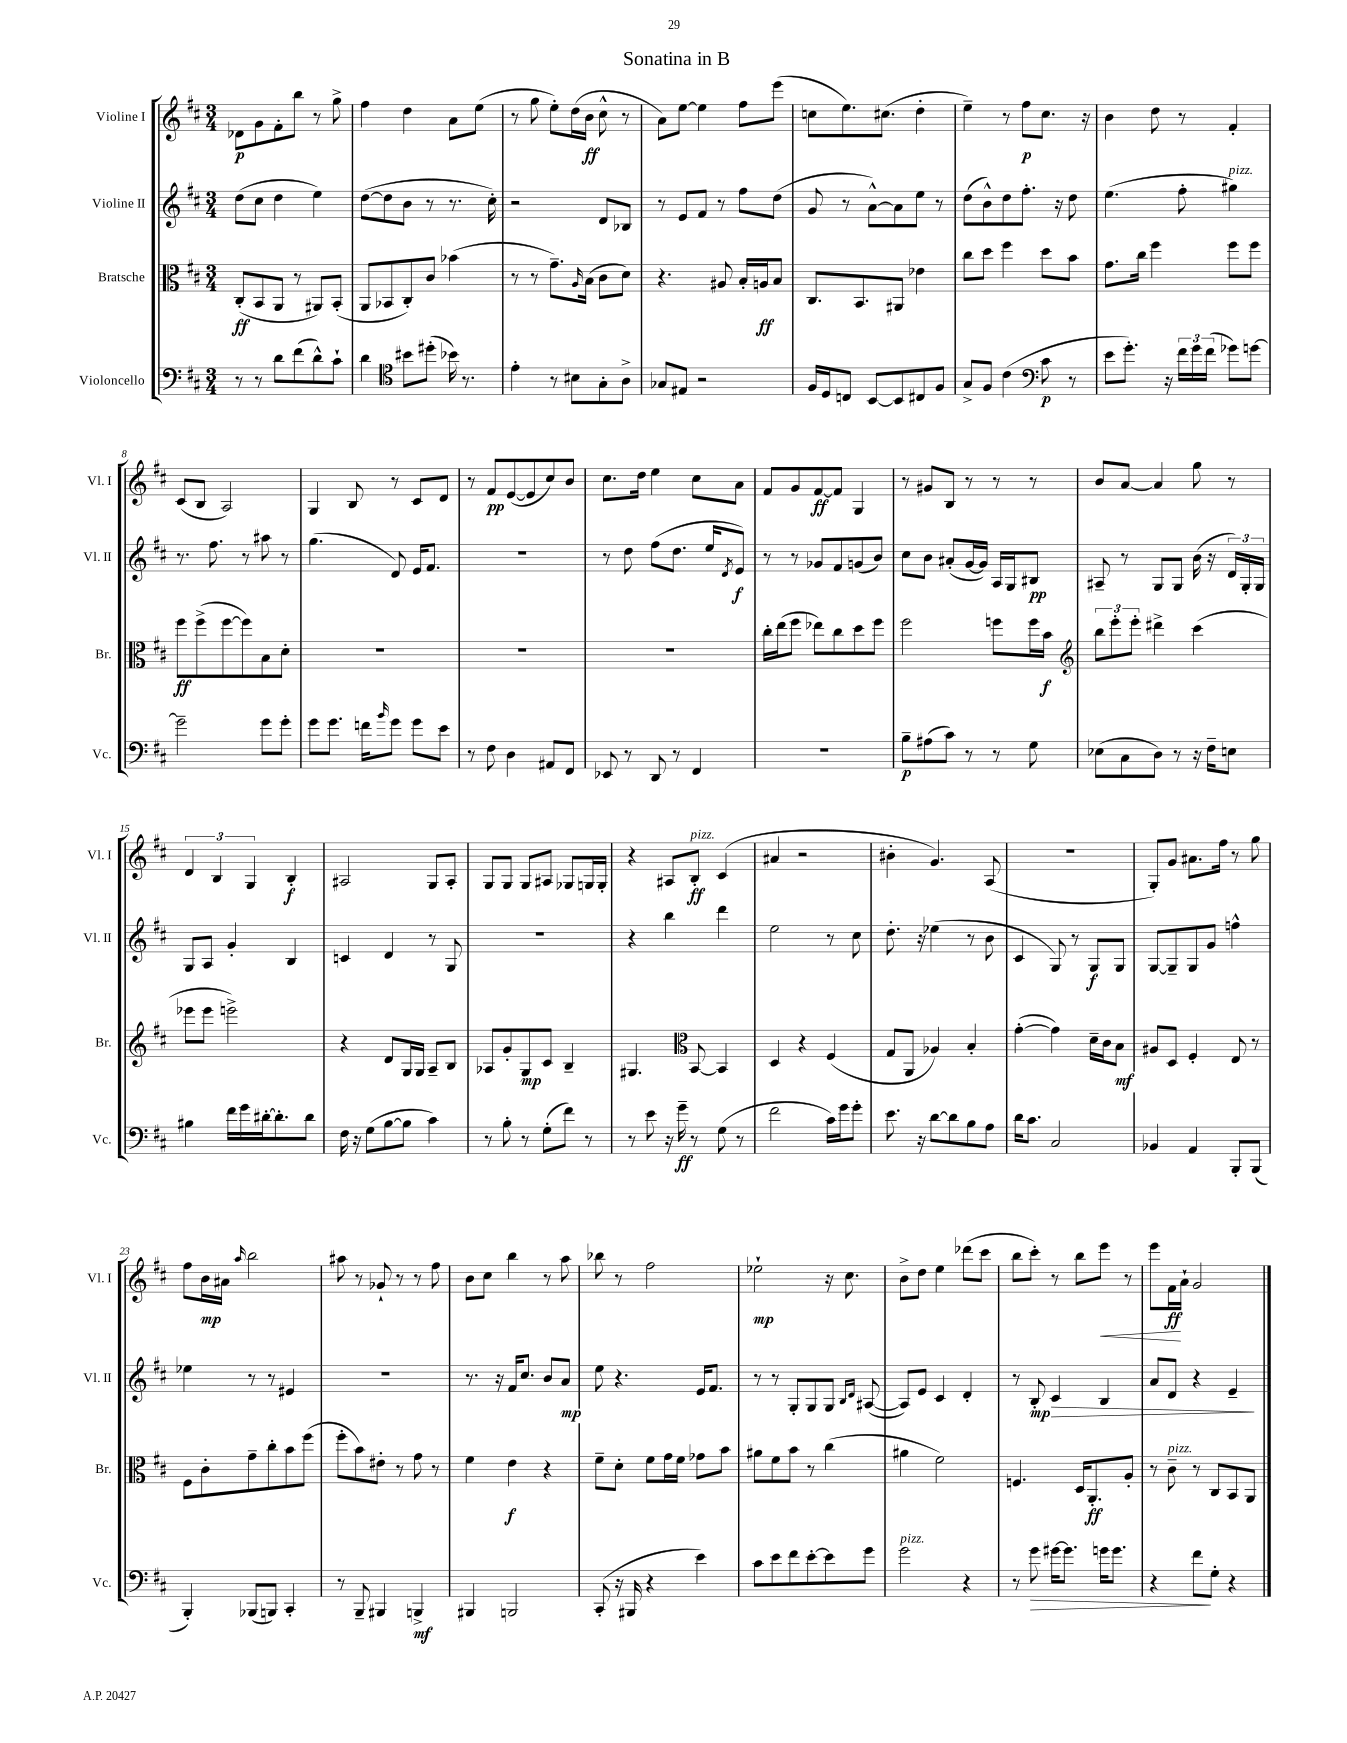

**kern	**dynam	**kern	**dynam	**kern	**dynam	**kern	**dynam
*part4	*part4	*part3	*part3	*part2	*part2	*part1	*part1
*staff4	*staff4	*staff3	*staff3	*staff2	*staff2	*staff1	*staff1
*I"Violoncello	*	*I"Bratsche	*	*I"Violine II	*	*I"Violine I	*
*I'Vc.	*	*I'Br.	*	*I'Vl. II	*	*I'Vl. I	*
*clefF4	*	*clefC3	*	*clefG2	*	*clefG2	*
*k[f#c#]	*	*k[f#c#]	*	*k[f#c#]	*	*k[f#c#]	*
*M3/4	*	*M3/4	*	*M3/4	*	*M3/4	*
=1	=1	=1	=1	=1	=1	=1	=1
8r	.	(8C#'/L	ff	(8dd\L	.	8d-X\L	p
8r	.	8BB/	.	8cc#\J	.	8g\	.
8d\L	.	8AA/J	.	4dd\	.	8f#'\	.
(8f#\	.	8r	.	.	.	8bb\J	.
8d^^\)	.	8AA#X/L)	.	4ee\)	.	8r	.
8c#`\J	.	(8BB'/J	.	.	.	8gg^\	.
=2	=2	=2	=2	=2	=2	=2	=2
4d\	.	8AA/L	.	([8dd\L	.	4ff#\	.
.	.	8BB-X/	.	8dd\]	.	.	.
*clefC4	*	*	*	*	*	*	*
8b#X\L	.	8C#'/)	.	8b\J	.	4dd\	.
(8dd#X'\J	.	8c#/J	.	8r	.	.	.
16b-X\)	.	(4b-X\	.	8.r	.	8a\L	.
8.r	.	.	.	.	.	.	.
.	.	.	.	.	.	(8ee\J	.
.	.	.	.	16cc#'\)	.	.	.
=3	=3	=3	=3	=3	=3	=3	=3
4e'\	.	8r	.	2r	.	8r	.
.	.	8r	.	.	.	8gg\	.
8r	.	8.g~\L)	.	.	.	8ee'\L)	.
8B#X\L	.	.	.	.	.	(16dd\L	.
.	.	16qqA/	.	.	.	.	.
.	.	(16B\Jk	.	.	.	16b\JJ	ff
8G'\	.	8c#\L	.	8d/L	.	8cc#^^\	.
8A^\J	.	8d\J)	.	8B-X/J	.	8r	.
=4	=4	=4	=4	=4	=4	=4	=4
8G-X/L	.	4.r	.	8r	.	8a\L)	.
8E#X/J	.	.	.	8e/L	.	[8ee\J	.
2r	.	.	.	8f#/J	.	4ee\]	.
.	.	8A#X/	.	8r	.	.	.
.	.	16B'/LL	.	8ff#\L	.	8ff#\L	.
.	.	16An/J	ff	.	.	.	.
.	.	8B/J	.	(8dd\J	.	(8eee\J	.
=5	=5	=5	=5	=5	=5	=5	=5
16F#/LL	.	8.C#/L	.	8g/	.	8ccn\L	.
16D/J	.	.	.	.	.	.	.
8Cn/J	.	.	.	8r	.	8.ee\)	.
.	.	8.BB/	.	.	.	.	.
[8BB/L	.	.	.	[8a^^\L)	.	.	.
.	.	.	.	.	.	(8.cc#X\J	.
8BB/]	.	8AA#X/J	.	8a\]	.	.	.
8C#X/	.	4e-X\	.	8ee\J	.	4dd'\	.
8F#/J	.	.	.	8r	.	.	.
=6	=6	=6	=6	=6	=6	=6	=6
8G^/L	.	8cc#\L	.	(8dd\L	.	4ee~\)	.
8F#/J	.	8dd\J	.	8b^^\)	.	.	.
(4c#\	.	4ff#\	.	8dd\	.	8r	.
.	.	.	.	8.ff#'\J	.	8ff#\L	p
*clefF4	*	*	*	*	*	*	*
8c#\	p	8dd\L	.	.	.	8.cc#\J	.
.	.	.	.	16r	.	.	.
8r	.	8b\J	.	8dd\	.	.	.
.	.	.	.	.	.	16r	.
=7	=7	=7	=7	=7	=7	=7	=7
8e\L	.	8.g\L	.	(4.ee\	.	4b\	.
8.g'\J)	.	.	.	.	.	.	.
.	.	16cc#\Jk	.	.	.	.	.
.	.	4ff#\	.	.	.	8dd\	.
16r	.	.	.	.	.	.	.
24f#\LL	.	.	.	8ff#'\	.	8r	.
24g\	.	.	.	.	.	.	.
(24f#\JJ	.	.	.	.	.	.	.
!	!	!	!	!LO:TX:a:i:t=pizz.	!	!	!
8g-X\L)	.	8ff#\L	.	4gg#X\)	.	4f#'/	.
[8gn\J	.	8ff#\J	.	.	.	.	.
!!LO:LB:g=z
=8	=8	=8	=8	=8	=8	=8	=8
2g~\]	.	8ff#\L	ff	8.r	.	(8c#/L	.
.	.	(8ff#^\	.	.	.	8B/J	.
.	.	.	.	8.ff#\	.	.	.
.	.	[8ff#\	.	.	.	2A/)	.
.	.	8ff#\])	.	8r	.	.	.
8g\L	.	8B\	.	8aa#X\	.	.	.
8g'\J	.	8d'\J	.	8r	.	.	.
=9	=9	=9	=9	=9	=9	=9	=9
8g\L	.	2.r	.	(4.gg\	.	4G/	.
8.g\J	.	.	.	.	.	.	.
.	.	.	.	.	.	8B/	.
16fn\KL	.	.	.	.	.	.	.
16qqb/	.	.	.	.	.	.	.
8g\J	.	.	.	8d/)	.	8r	.
8g\L	.	.	.	16e/KL	.	8c#/L	.
.	.	.	.	8.f#/J	.	.	.
8e\J	.	.	.	.	.	8d/J	.
=10	=10	=10	=10	=10	=10	=10	=10
8r	.	2.r	.	2.r	.	8r	.
8F#\	.	.	.	.	.	8f#/L	pp
4D\	.	.	.	.	.	([8e/	.
.	.	.	.	.	.	8e/]	.
8AA#X/L	.	.	.	.	.	8cc#/)	.
8FF#/J	.	.	.	.	.	8b/J	.
=11	=11	=11	=11	=11	=11	=11	=11
8EE-X/	.	2.r	.	8r	.	8.cc#\L	.
8r	.	.	.	8dd\	.	.	.
.	.	.	.	.	.	16dd\Jk	.
8DD/	.	.	.	(8ff#\L	.	4ee\	.
8r	.	.	.	8.dd\J	.	.	.
4FF#/	.	.	.	.	.	8cc#\L	.
.	.	.	.	16ee/KL	.	.	.
.	.	.	.	8qd/	.	.	.
.	.	.	.	8e/J)	f	8a\J	.
=12	=12	=12	=12	=12	=12	=12	=12
2.r	.	16cc#'\LL	.	8r	.	8f#/L	.
.	.	(16ee\J	.	.	.	.	.
.	.	8ff#\J	.	8r	.	8g/	.
.	.	8ee-X\L)	.	8g-X/L	.	[8f#/	ff
.	.	8cc#\	.	8f#/	.	8f#/J]	.
.	.	8dd\	.	(8gn/	.	4G/	.
.	.	8ff#\J	.	8b/J)	.	.	.
=13	=13	=13	=13	=13	=13	=13	=13
8B~\L	p	2ff#\	.	8cc#\L	.	8r	.
(8A#X\	.	.	.	8b\J	.	8g#X/L	.
8c#\J)	.	.	.	(8a#X'/L	.	8B/J	.
8r	.	.	.	[16g/L	.	8r	.
.	.	.	.	16g/JJ])	.	.	.
8r	.	8ffn\L	.	16A/LL	.	8r	.
.	.	.	.	16G/J	.	.	.
8G\	.	16ff\L	.	8B#X/J	pp	8r	.
.	.	16b\JJ	f	.	.	.	.
=14	=14	=14	=14	=14	=14	=14	=14
*	*	*clefG2	*	*	*	*	*
(8E-X\L	.	12bb\L	.	8A#X~/	.	8b/L	.
.	.	12eee'\	.	.	.	.	.
8C#\	.	.	.	8r	.	[8a/J	.
.	.	12eee'\J	.	.	.	.	.
8D\J)	.	4ddd#X^\	.	8G/L	.	4a/]	.
8r	.	.	.	8G/J	.	.	.
16r	.	(4ccc#\	.	(16b\	.	8gg\	.
16F#~\KL	.	.	.	16r	.	.	.
8En\J	.	.	.	24d/LL)	.	8r	.
.	.	.	.	24G'/	.	.	.
.	.	.	.	24G/JJ	.	.	.
!!LO:LB:g=z
=15	=15	=15	=15	=15	=15	=15	=15
4B#X\	.	8eee-X\L	.	8G/L	.	6d/	.
.	.	8eee-\J	.	8A/J	.	.	.
.	.	.	.	.	.	6B/	.
16f#\LL	.	2eeen^\)	.	4g'/	.	.	.
16g\	.	.	.	.	.	.	.
.	.	.	.	.	.	6G/	.
[16d#X'\J	.	.	.	.	.	.	.
8.d#'\]	.	.	.	.	.	.	.
.	.	.	.	4B/	.	4B'/	f
8d#\J	.	.	.	.	.	.	.
=16	=16	=16	=16	=16	=16	=16	=16
16F#\	.	4r	.	4cn/	.	2A#X/	.
16r	.	.	.	.	.	.	.
(8G\L	.	.	.	.	.	.	.
[8B\	.	8d/L	.	4d/	.	.	.
8B\J]	.	16G/L	.	.	.	.	.
.	.	16G/JJ	.	.	.	.	.
4c#\)	.	8A~/L	.	8r	.	8G/L	.
.	.	8B/J	.	8G/	.	8A#'/J	.
=17	=17	=17	=17	=17	=17	=17	=17
8r	.	8A-X/L	.	2.r	.	8G/L	.
8B'\	.	8g'/	.	.	.	8G/J	.
8r	.	8G/	mp	.	.	8G/L	.
(8G'\L	.	8c#/J	.	.	.	8A#X/J	.
8f#\J)	.	4B~/	.	.	.	8G-X/L	.
8r	.	.	.	.	.	16Gn/L	.
.	.	.	.	.	.	16G'/JJ	.
=18	=18	=18	=18	=18	=18	=18	=18
8r	.	4.G#X/	.	4r	.	4r	.
8e\	.	.	.	.	.	.	.
16r	.	.	.	4bb\	.	8A#X/L	.
16g~\	ff	.	.	.	.	.	.
*	*	*clefC3	*	*	*	*	*
!	!	!	!	!	!	!LO:TX:a:i:t=pizz.	!
8r	.	[8BB/	.	.	.	8B'/J	ff
(8G\	.	4BB/]	.	4ddd\	.	(4c#/	.
8r	.	.	.	.	.	.	.
=19	=19	=19	=19	=19	=19	=19	=19
2f#\	.	4D/	.	2ee\	.	4a#X/	.
.	.	4r	.	.	.	2r	.
16c#\LL)	.	(4F#/	.	8r	.	.	.
16g\J	.	.	.	.	.	.	.
8g'\J	.	.	.	8cc#\	.	.	.
=20	=20	=20	=20	=20	=20	=20	=20
8.e\	.	8G/L	.	8.dd'\	.	4b#X'\	.
.	.	8AA/J	.	.	.	.	.
16r	.	.	.	16r	.	.	.
[8d\L	.	4A-X/)	.	(4ee-X\	.	4.g/)	.
8d\]	.	.	.	.	.	.	.
8B\	.	4B'/	.	8r	.	.	.
8A\J	.	.	.	8b\	.	(8A/	.
=21	=21	=21	=21	=21	=21	=21	=21
16d\KL	.	([4g'\	.	4c#/	.	2.r	.
8.c#\J	.	.	.	.	.	.	.
2C#/	.	4g\])	.	8G/)	.	.	.
.	.	.	.	8r	.	.	.
.	.	16d~\LL	.	8G/L	f	.	.
.	.	16c#\J	.	.	.	.	.
.	.	8B\J	mf	8G/J	.	.	.
=22	=22	=22	=22	=22	=22	=22	=22
4BB-X/	.	8A#X/L	.	[8G/L	.	8G'/L)	.
.	.	8D/J	.	8G~/]	.	8g/J	.
4AA/	.	4F#'/	.	8G/	.	8.a#X\L	.
.	.	.	.	8g/J	.	.	.
.	.	.	.	.	.	16ff#\Jk	.
8BBB'/L	.	8E/	.	4ffn^^\	.	8r	.
(8BBB/J	.	8r	.	.	.	8gg\	.
!!LO:LB:g=z
=23	=23	=23	=23	=23	=23	=23	=23
4BBB'/)	.	8F#\L	.	4ee-X\	.	8ff#\L	.
.	.	8c#'\	.	.	.	16b\L	mp
.	.	.	.	.	.	16a#X\JJ	.
.	.	.	.	.	.	16qqaa/	.
(8BBB-X/L	.	8g~\	.	8r	.	2bb\	.
8BBBn/J)	.	8cc#'\	.	8r	.	.	.
4CC#'/	.	8b\	.	4e#X/	.	.	.
.	.	(8ff#\J	.	.	.	.	.
=24	=24	=24	=24	=24	=24	=24	=24
8r	.	8ff#'\L	.	2.r	.	8aa#X\	.
8BBB~/	.	8b\)	.	.	.	8r	.
4BBB#X/	.	8e#X'\J	.	.	.	8g-X`/	.
.	.	8r	.	.	.	8r	.
4BBBn^/	mf	8g\	.	.	.	8r	.
.	.	8r	.	.	.	8ff#\	.
=25	=25	=25	=25	=25	=25	=25	=25
4BBB#X/	.	4f#\	.	8.r	.	8b\L	.
.	.	.	.	.	.	8cc#\J	.
.	.	.	.	16r	.	.	.
2BBBn/	.	4e\	f	16f#/KL	.	4bb\	.
.	.	.	.	8.cc#/J	.	.	.
.	.	4r	.	8b/L	.	8r	.
.	.	.	.	8a/J	mp	8aa\	.
=26	=26	=26	=26	=26	=26	=26	=26
(8CC#'/	.	8f#~\L	.	8ee\	.	8bb-X\	.
16r	.	8d'\J	.	4.r	.	8r	.
16BBB#X/	.	.	.	.	.	.	.
4r	.	8f#\L	.	.	.	2ff#\	.
.	.	16g\L	.	.	.	.	.
.	.	16f#\JJ	.	.	.	.	.
4e\)	.	8g-X\L	.	16e/KL	.	.	.
.	.	.	.	8.f#/J	.	.	.
.	.	8b\J	.	.	.	.	.
=27	=27	=27	=27	=27	=27	=27	=27
8c#\L	.	8a#X\L	.	8r	.	2ee-X`\	mp
8e\	.	8f#\	.	8r	.	.	.
8f#\	.	8b\J	.	8G'/L	.	.	.
[8e'\	.	8r	.	8G/	.	.	.
8e\]	.	(4cc#\	.	8G/J	.	16r	.
.	.	.	.	.	.	8.cc#\	.
.	.	.	.	16qqB/LL	.	.	.
.	.	.	.	16qqd/JJ	.	.	.
8g\J	.	.	.	([8A#X/	.	.	.
=28	=28	=28	=28	=28	=28	=28	=28
!LO:TX:a:i:t=pizz.	!	!	!	!	!	!	!
2g\	.	4a#X\	.	8A#/L])	.	8b^\L	.
.	.	.	.	8e/J	.	8dd\J	.
.	.	2f#\)	.	4c#/	.	4ee\	.
4r	.	.	.	4d'/	.	(8ddd-X\L	.
.	.	.	.	.	.	8ccc#\J	.
=29	=29	=29	=29	=29	=29	=29	=29
8r	.	4.Fn/	.	8r	.	8bb\L	.
!	!LO:HP:b	!	!	!	!	!	!
8g\	>	.	.	8B'/	mp	8ccc#'\J)	.
!	!	!	!	!	!LO:HP:b	!	!
[16g#X\KL	.	.	.	4c#/	>	8r	.
8.g#\J]	.	.	.	.	.	.	.
.	.	16D/KL	.	.	.	8bb\L	.
.	.	8.AA'/	ff	.	.	.	.
!	!	!	!	!	!	!	!LO:HP:b
16gn\KL	.	.	.	4B/	.	8eee\J	<
8.g\J	.	.	.	.	.	.	.
.	.	8A'/J	.	.	.	8r	.
=30	=30	=30	=30	=30	=30	=30	=30
4r	.	8r	.	8a/L	.	8eee\L	.
!	!	!LO:TX:a:i:t=pizz.	!	!	!	!	!
.	.	8c#~\	.	8d/J	.	16f#\L	ff
.	.	.	.	.	.	16a`\JJ	[
8f#\L	.	8r	.	4r	.	2g/	.
8G'\J	]	8C#/L	.	.	.	.	.
4r	.	8BB/	.	4e~/	.	.	.
.	.	8AA/J	.	.	.	.	.
.	.	.	.	.	]	.	.
==	==	==	==	==	==	==	==
*-	*-	*-	*-	*-	*-	*-	*-
